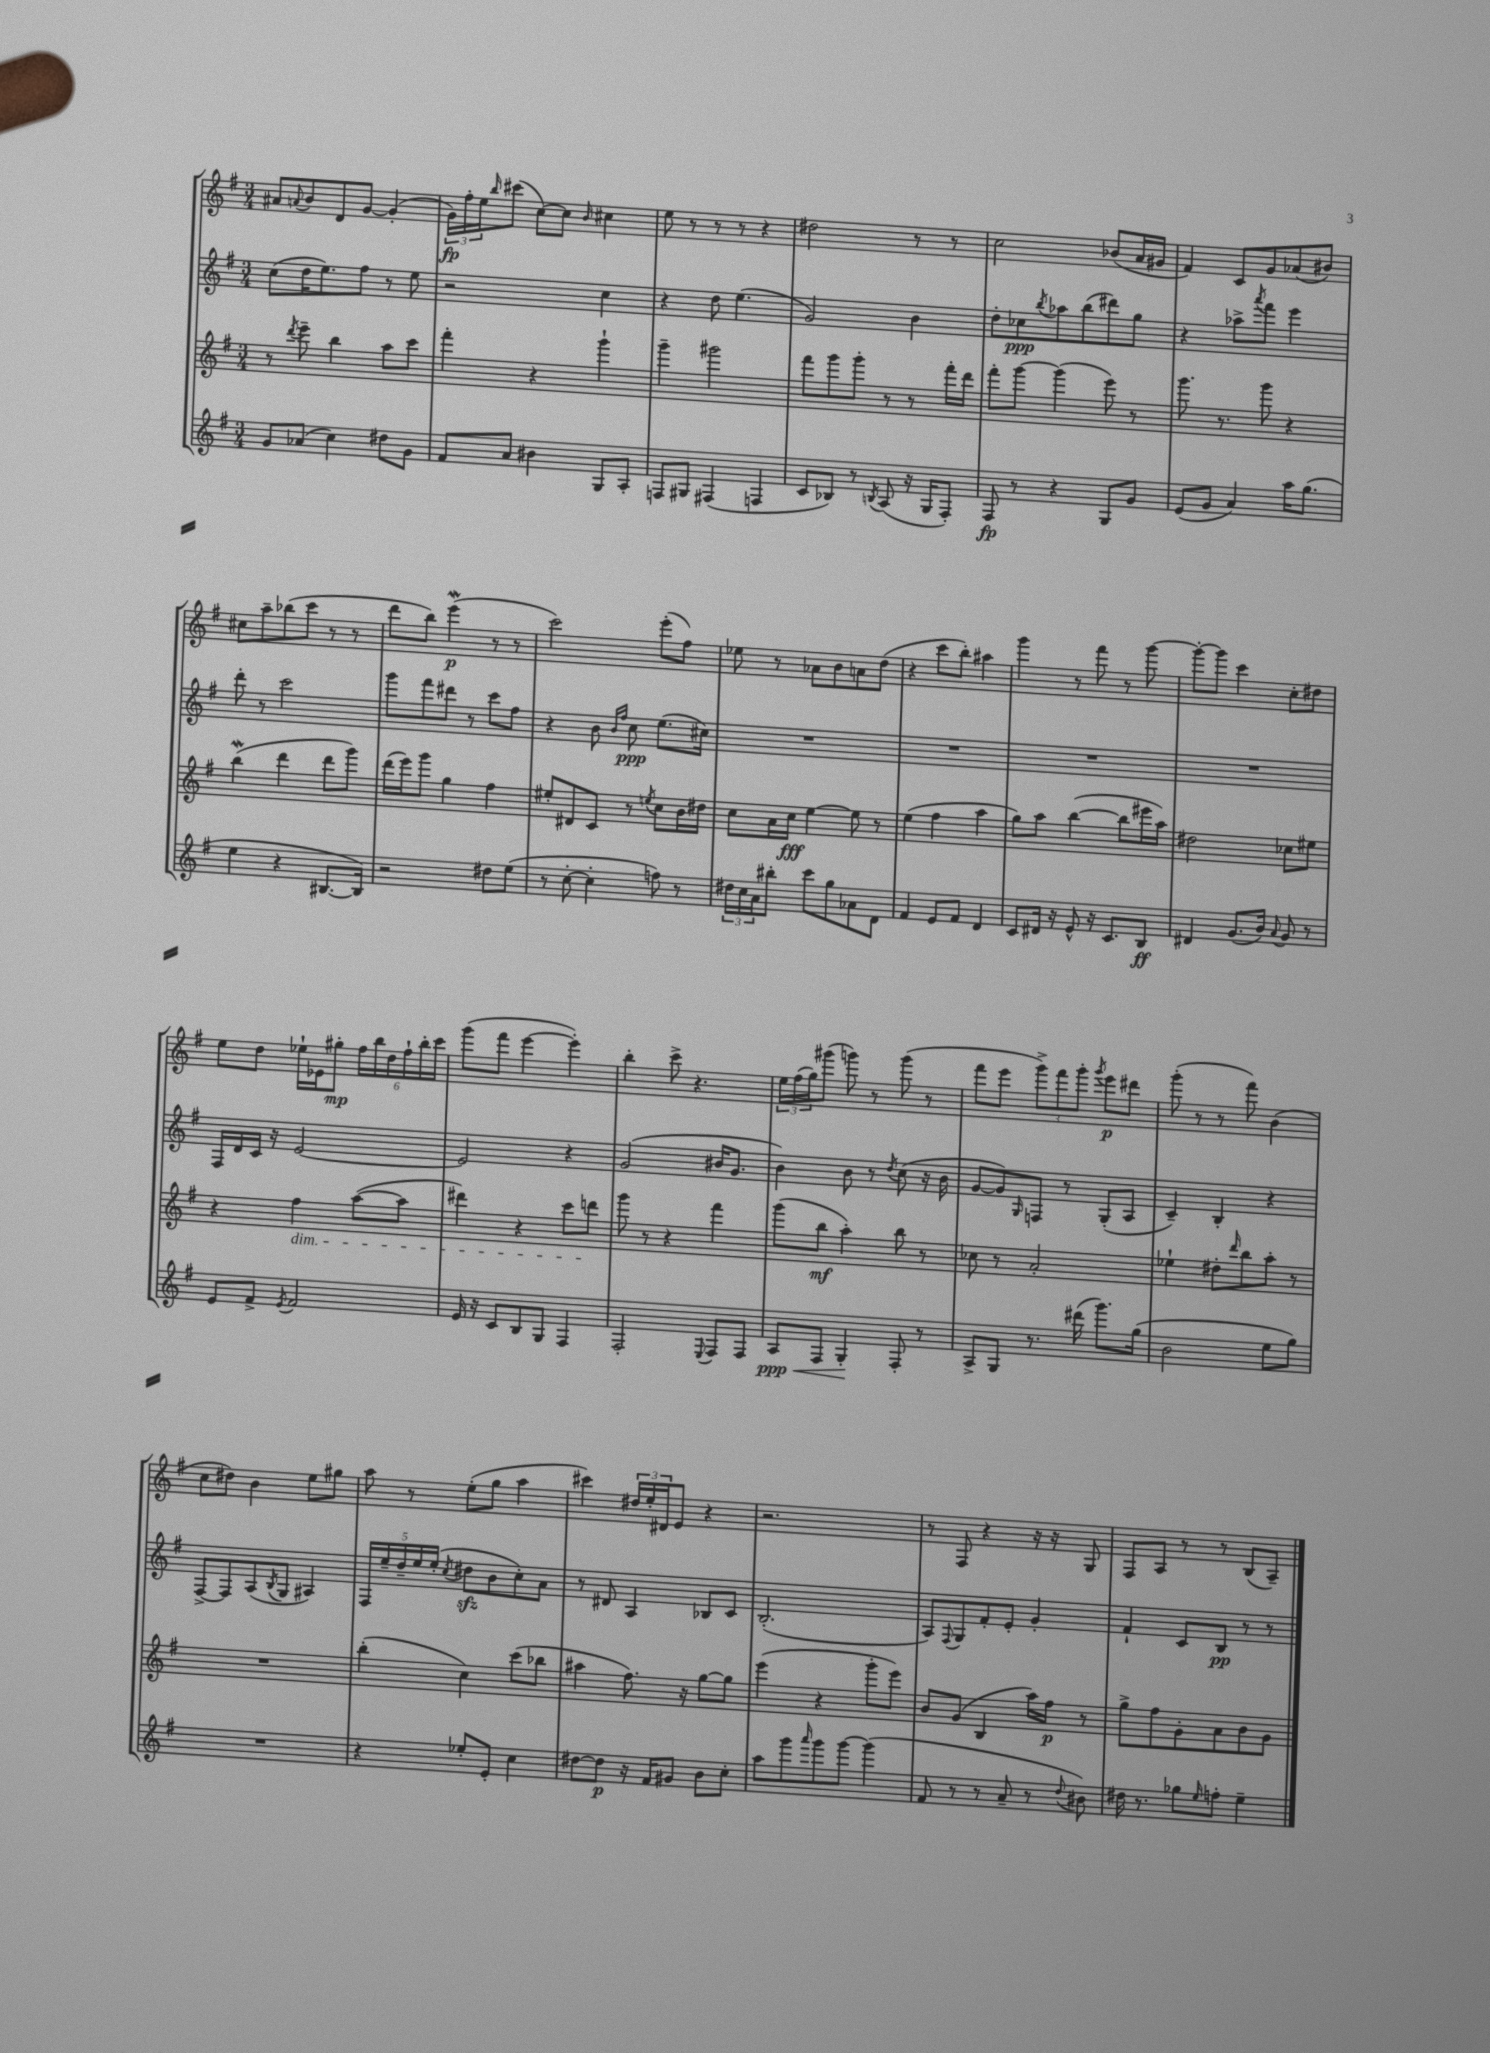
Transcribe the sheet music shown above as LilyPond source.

<<
\new StaffGroup <<
\new Staff = "s0" {
    \clef treble \key g \major \numericTimeSignature \time 3/4
    ais'8 \appoggiatura { a'8 } b'8 d'8 g'8~ g'4-.( |
    \tuplet 3/2 { g'16\fp) fis''16-. e''16 } \grace { b''16 } cis'''8( c''8~) c''8 \grace { b'16 } cis''4 |
    e''8 r8 r8 r8 r4 |
    dis''2 r8 r8 |
    c''2 bes'8( a'16 gis'16 |
    fis'4) c'8 g'8 aes'8( bis'8) |
    cis''8 a''8-- bes''8( c'''8 r8 r8 |
    d'''8 b''8) e'''4\mordent\p( r8 r8 |
    c'''2) e'''8-.( fis''8) |
    ees''8 r8 aes'8 b'8 a'8 d''8( |
    r4 c'''8 b''8-.) ais''4 |
    g'''4 r8 fis'''8 r8 g'''8~ |
    g'''8~-. g'''8 c'''4 c''8-. dis''8 |
    e''8 d''8 ees''16-! ees'16 gis''8-.\mp \tuplet 6/4 { fis''16 b''16 d''16 fis''16-! b''16-. c'''16 } |
    g'''8( fis'''8 e'''4~ e'''4-.) |
    b''4-. c'''8-> r4. |
    \tuplet 3/2 { e''16 fis''16( g''16) } gis'''8( g'''8) r8 g'''8( r8 |
    fis'''8 e'''8 \tuplet 3/2 { g'''8->) fis'''8 g'''8-. } \acciaccatura { g'''8 } e'''8\p dis'''8 |
    g'''8-.( r8 r8 fis'''8) b'4( |
    c''8 dis''8) b'4 e''8 gis''8 |
    a''8 r8 e''8-.( g''8 a''4 |
    cis'''4) \tuplet 3/2 { dis''16 e''16-. dis'16 } e'8 r4 |
    r2. |
    r8 fis8 r4 r16 r16 g8 |
    fis8 a8 r8 r8 b8( a8--) \bar "|." |
}
\new Staff = "s1" {
    \clef treble \key g \major \numericTimeSignature \time 3/4
    c''8( d''16 e''8.) fis''8 r8 e''8 |
    r2 c''4 |
    r4 d''8 e''4.( |
    g'2) b'4 |
    d''8-. ces''8\ppp \acciaccatura { b''8 } aes''8 b''8( dis'''8) g''8 |
    r4 aes''8-> \acciaccatura { a'''8 } fis'''8 e'''4 |
    d'''8-. r8 c'''2 |
    g'''8 fis'''8 dis'''8 r8 c'''8 fis''8 |
    r4 b'8 \grace { b'16 fis''16 } c''8\ppp e''8.( cis''16) |
    R2. |
    R2. |
    R2. |
    R2. |
    fis16 d'16 c'16 r16 e'2~ |
    e'2 r4 |
    g'2( bis'16 g'8. |
    b'4) b'8 r8 \acciaccatura { d''8 } c''8( r16 b'16 |
    g'8~ g'8) \grace { g16 } f8 r8 g8-.( a8 |
    c'4--) b4-. r4 |
    fis8~-> fis8 a8( \acciaccatura { b8 } g8 ais4) |
    \tuplet 5/4 { fis16 e''16-- d''16-- e''16 e''16-.( } \acciaccatura { c''8 } dis''8\sfz b'8 c''8-.) a'8 |
    r8 dis'8 a4 bes8 c'8 |
    b2.-.( |
    a8) \appoggiatura { fis8 } g8 fis'8-. e'8-. g'4-. |
    fis'4-! c'8 b8\pp r8 r8 \bar "|." |
}
\new Staff = "s2" {
    \clef treble \key g \major \numericTimeSignature \time 3/4
    r8 \acciaccatura { d'''8 } e'''8-- b''4 a''8 c'''8 |
    fis'''4-. r4 g'''4-! |
    g'''4-- gis'''2 |
    fis'''8 g'''8 g'''8-. r8 r8 fis'''16-. d'''16 |
    fis'''8-. g'''8~ g'''4( e'''8) r8 |
    g'''8. r8. g'''8 r4 |
    b''4\mordent( d'''4 d'''8 g'''8) |
    d'''16( e'''16) g'''8 g''4 fis''4 |
    eis''8-. dis'8 c'8 r8 \acciaccatura { e''8 } c''8 b'16 dis''16 |
    c''8 a'16 c''16\fff e''4~ e''8 r8 |
    e''4( fis''4 a''4 |
    g''8) a''8 b''4~( b''8 eis'''16 a''16) |
    dis''2 ces''8 eis''8 |
    r4 fis''4\dim a''8~( a''8 |
    dis'''4) r4 c'''8 d'''8\! |
    g'''8 r8 r4 fis'''4 |
    g'''8( b''8\mf a''4-.) b''8 r8 |
    ces''8 r8 a'2-. |
    ees''4-! dis''8-. \grace { d'''16 } b''8 a''8-. r8 |
    R2. |
    b''4-.( c''4) c'''8( bes''8 |
    ais''4 fis''8.) r16 g''8~ g''8 |
    e'''4( r4 g'''8-. e'''8) |
    b'8 g'8( b4 a''16) fis''16\p r8 |
    g''8-> fis''8 g'8-. a'8 b'8 g'8 \bar "|." |
}
\new Staff = "s3" {
    \clef treble \key g \major \numericTimeSignature \time 3/4
    g'8 aes'8( c''4) dis''8 g'8 |
    fis'8 a'8 bis'4 g8 a8-. |
    f8 gis8 fis4( f4 |
    c'8 bes8) r8 \acciaccatura { b8 } a8( r16 g16 fis8-.) |
    fis8\fp r8 r4 g8 g'8 |
    e'8( g'8 a'4) a''16 g''8.( |
    e''4 r4 bis8.~ bis16) |
    r2 dis''8 e''8( |
    r8 c''8~-. c''4-. f''8) r8 |
    \tuplet 3/2 { dis''16 c''16 a'16 } bis''8-. c'''8 g''8 aes'8 d'8 |
    fis'4 e'8 fis'8 d'4 |
    c'8 dis'16 r16 e'8-^ r16 c'8. b8\ff |
    dis'4 g'8.( b'16) \appoggiatura { a'8 } g'8 r8 |
    e'8 fis'8-> \acciaccatura { e'8 } fis'2 |
    e'16 r16 c'8 b8 g8 fis4 |
    fis2-. \appoggiatura { e8 } fis8 fis8 |
    a8\ppp\< fis8 g4-.\! fis8-. r8 |
    a8-> g8 r8. dis'''16( g'''8.) g''16( |
    b'2 e''8 g''8) |
    R2. |
    r4 ees''8-. e'8-. c''4 |
    dis''8~ dis''8\p r16 fis'16 gis'8 b'8 c''8-. |
    a''8 g'''8 \grace { a'''16 } g'''8 g'''8~ g'''4( |
    fis'8 r8 r8 a'8-- r8 \appoggiatura { d''8 } bis'8) |
    dis''16 r8. ges''8 \grace { e''16 } f''8-. e''4-- \bar "|." |
}
>>
>>
\layout { \context { \Score \remove "Bar_number_engraver" } }
